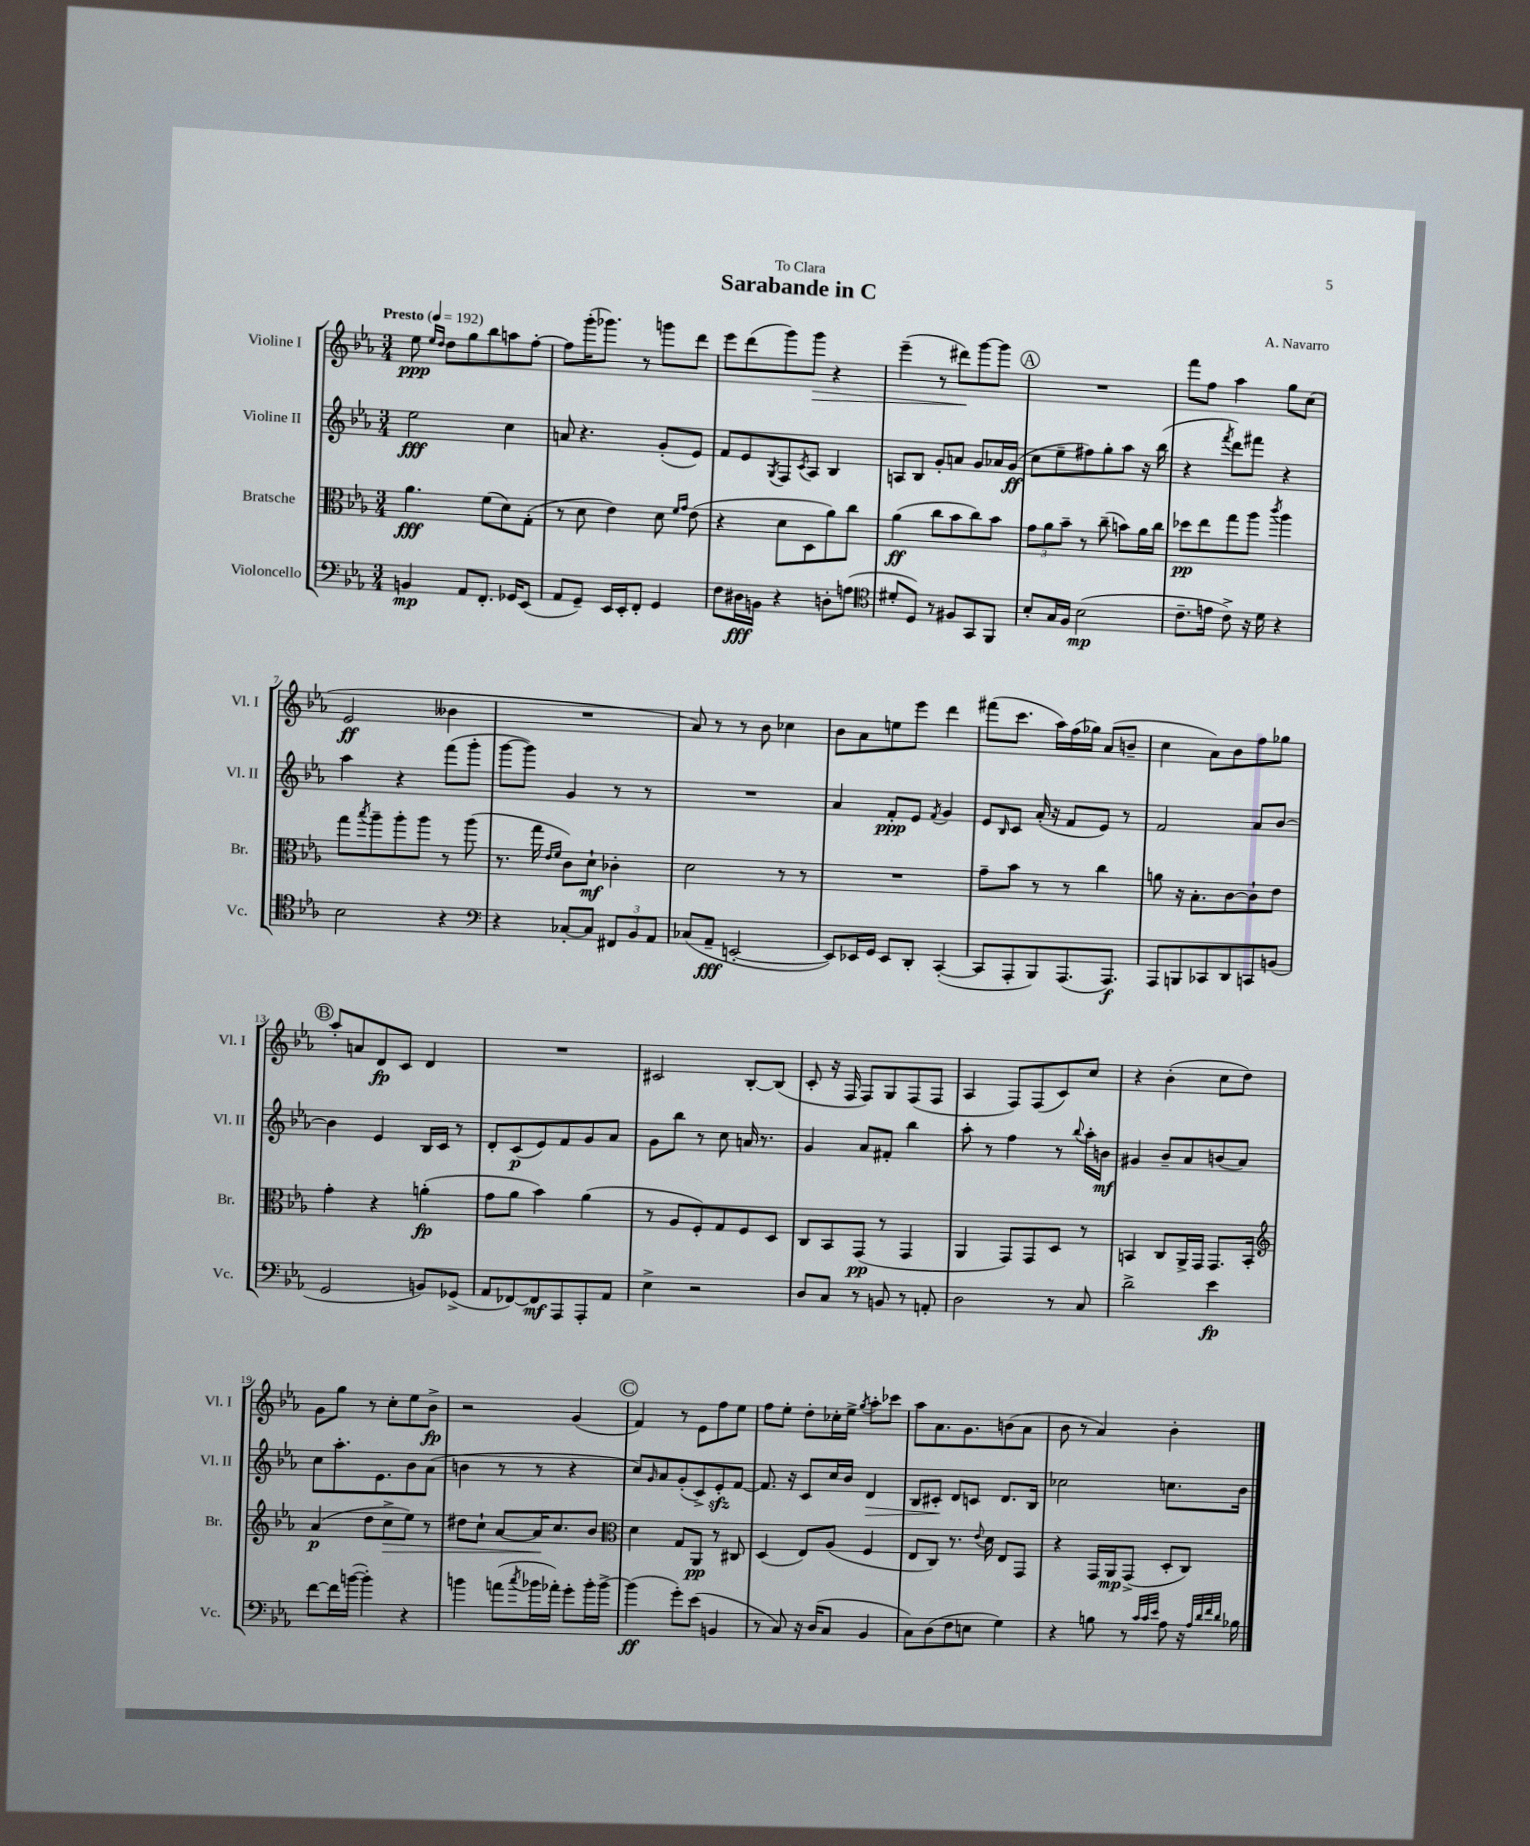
\header { title = "Sarabande in C" composer = "A. Navarro" dedication = "To Clara" }
<<
\new StaffGroup <<
\new Staff = "s0" \with { instrumentName = "Violine I" shortInstrumentName = "Vl. I" } {
    \clef treble \key ees \major \numericTimeSignature \time 3/4 \tempo "Presto" 4 = 192
    ees''8\ppp \grace { ees''16 d''16 } d''8 g''8 bes''8 a''8 f''8~-. |
    f''8 g'''16-.( ges'''8.) r8 g'''8 d'''8 |
    ees'''8 d'''8( g'''8) g'''8\> r4 |
    ees'''4--( r8 dis'''8\!) g'''8~ g'''8 |
    \mark \markup { \circle "A" } R2. |
    f'''8 f''8 aes''4 g''8 c''8( |
    ees'2\ff beses'4 |
    R2. |
    aes'8) r8 r8 bes'8 ces''4 |
    bes'8 aes'8 e''8 ees'''8 d'''4 |
    fis'''8( c'''8. aes''16) f''16( ges''16) aes'8( b'8-- |
    c''4 aes'8) bes'8 f''8 ges''8 |
    \mark \markup { \circle "B" } aes''8-. a'8 d'8\fp c'8 d'4 |
    R2. |
    cis'2 bes8~-. bes8( |
    c'8-. r16 f16 f8) g8 f8( f8 |
    aes4 f8) f8( c'8) c''8 |
    r4 bes'4-.( c''8 d''8) |
    g'8 g''8 r8 c''8-. ees''8 bes'8->\fp |
    r2 g'4( |
    \mark \markup { \circle "C" } f'4) r8 ees'8 f''8 ees''8 |
    f''8 ees''8-. d''8-. ces''16-. ees''16-> \acciaccatura { g''8 } aes''8-. ces'''8 |
    aes''8 aes'8. g'8. b'8( aes'8 |
    bes'8 r8 aes'4) bes'4-. \bar "|." |
}
\new Staff = "s1" \with { instrumentName = "Violine II" shortInstrumentName = "Vl. II" } {
    \clef treble \key ees \major \numericTimeSignature \time 3/4
    ees''2\fff c''4 |
    a'8 r4. g'8-.( ees'8) |
    f'8 ees'8 \acciaccatura { g8 } f8 \acciaccatura { c'8 } aes8 bes4 |
    a8 bes8 g'8-. a'8 g'8 aes'16 g'16\ff( |
    \mark \markup { \circle "A" } c''8 ees''8-- fis''8) g''8-. aes''8 r16 bes''16( |
    r4 \acciaccatura { f'''8 } d'''8) fis'''8 r4 |
    aes''4 r4 f'''8( g'''8-. |
    g'''8~ g'''8) g'4 r8 r8 |
    R2. |
    aes'4 f'8-.\ppp ees'8 \acciaccatura { f'8 } g'4 |
    ees'8 \grace { bes16 } c'8 aes'16-.( r16 f'8 ees'8) r8 |
    f'2 aes'8 bes'8~ |
    \mark \markup { \circle "B" } bes'4 ees'4 bes16 c'16 r8 |
    d'8-. c'8\p( ees'8) f'8 g'8 aes'8 |
    g'8 bes''8 r8 c''8 a'16 r8. |
    g'4 aes'8 fis'8-. bes''4 |
    aes''8-. r8 f''4 r8 \appoggiatura { bes''8 } aes''16-. b'16\mf |
    gis'4 bes'8-- aes'8 b'8( aes'8) |
    c''8 aes''8.-. ees'8. bes'8 aes'8( |
    b'4 r8 r8 r4 |
    \mark \markup { \circle "C" } c''8) \grace { g'16 } aes'8 g'8-.( c'8->) ees'8-.\sfz f'8~ |
    f'8. r16 c'8 c''16 bes'16 d'4\> |
    bes8 cis'8-.\! d'8 c'8 d'8. bes16 |
    ces''2 c''8. bes'16 \bar "|." |
}
\new Staff = "s2" \with { instrumentName = "Bratsche" shortInstrumentName = "Br." } {
    \clef alto \key ees \major \numericTimeSignature \time 3/4
    aes'4.\fff f'8( d'8) g8-.( |
    r8 d'8 ees'4) d'8 \grace { f'16 g'16 } ees'8( |
    r4 d'8 d8 aes'8) c''8 |
    aes'4\ff( c''8 bes'8 c''8) bes'8 |
    \mark \markup { \circle "A" } \tuplet 3/2 { g'8 aes'8 bes'8-- } r8 c''8--( b'8) aes'16 c''16 |
    des''8\pp ees''8 g''8 aes''8 \acciaccatura { c'''8 } aes''4 |
    g''8 \acciaccatura { bes''8 } aes''8-- aes''8-. aes''8 r8 aes''8( |
    r8. g''16 \grace { ees'16 f'16 } c'8) d'8-!\mf ces'4-. |
    d'2 r8 r8 |
    R2. |
    g'8-- bes'8 r8 r8 c''4 |
    a'8 r16 bes8.-. c'8~ c'8-! ees'8 |
    \mark \markup { \circle "B" } g'4-. r4 a'4-.\fp( |
    g'8 aes'8 bes'4) aes'4( |
    r8 aes8 f8-.) g8 f8 d8 |
    c8 bes,8 g,8\pp( r8 g,4 |
    aes,4 g,8) g,8 d8 r8 |
    b,4 c8 aes,16-> g,16 g,8. b,16-. |
    \clef treble aes'4\p( d''8 c''8->\> ees''8) r8 |
    dis''8 c''8-! aes'8~ aes'16\! c''8. bes'8 |
    \mark \markup { \circle "C" } \clef alto d'4 g8 aes,8\pp r8 cis8 |
    d4( ees8) aes8( f4 |
    ees8 c8) r8. \appoggiatura { ees'8 } d'16 ees8 g,8 |
    r4 g,16 aes,16\mp g,8->( d8-. c8) \bar "|." |
}
\new Staff = "s3" \with { instrumentName = "Violoncello" shortInstrumentName = "Vc." } {
    \clef bass \key ees \major \numericTimeSignature \time 3/4
    b,4\mp aes,8 f,8.-. ges,16 ees,8( |
    aes,8 g,8--) ees,16 ees,16-. f,8-. g,4 |
    f8 dis16\fff b,16 r4 d8-. a8( |
    \clef tenor dis'8-. d8) r8 fis8 g,8 f,8 |
    \mark \markup { \circle "A" } bes8-. g16 f16 bes2\mp( |
    c'8.-- e'16 c'8->) r16 d'16 r4 |
    bes2 r4 |
    \clef bass r4 ces8~-. ces8 \tuplet 3/2 { fis,8 bes,8 aes,8 } |
    ces8( aes,8--\fff e,2~-. |
    e,8) ees,16 g,16 ees,8 d,8-. c,4~-.( |
    c,8 aes,,8-. bes,,8) aes,,8.( aes,,8.\f) |
    aes,,8 b,,8 ces,8 d,8 c,8 b,8( |
    \mark \markup { \circle "B" } g,2 b,8) ges,8->( |
    aes,8 fes,8~) fes,8\mf aes,,8 aes,,8-. aes,8 |
    ees4-> r2 |
    d8 c8 r8 b,8 r8 a,8-. |
    d2 r8 c8 |
    d'2-> ees'4\fp |
    f'8~ f'16 b'16~( b'4-.) r4 |
    b'4 a'8( \acciaccatura { c''8 } bes'16 aes'16-.) g'8-. bes'16-. bes'16~-> |
    \mark \markup { \circle "C" } bes'4\ff( g'8-.) ees'8( b,4 |
    r8 c8) r16 d16( c8 bes,4 |
    c8) d8( f8 e8 g4) |
    r4 b8 r8 \grace { c'32 c'32 ees'32 } aes8 r16 \grace { aes32 d'32 f'32 d'32 } bes16 \bar "|." |
}
>>
>>
